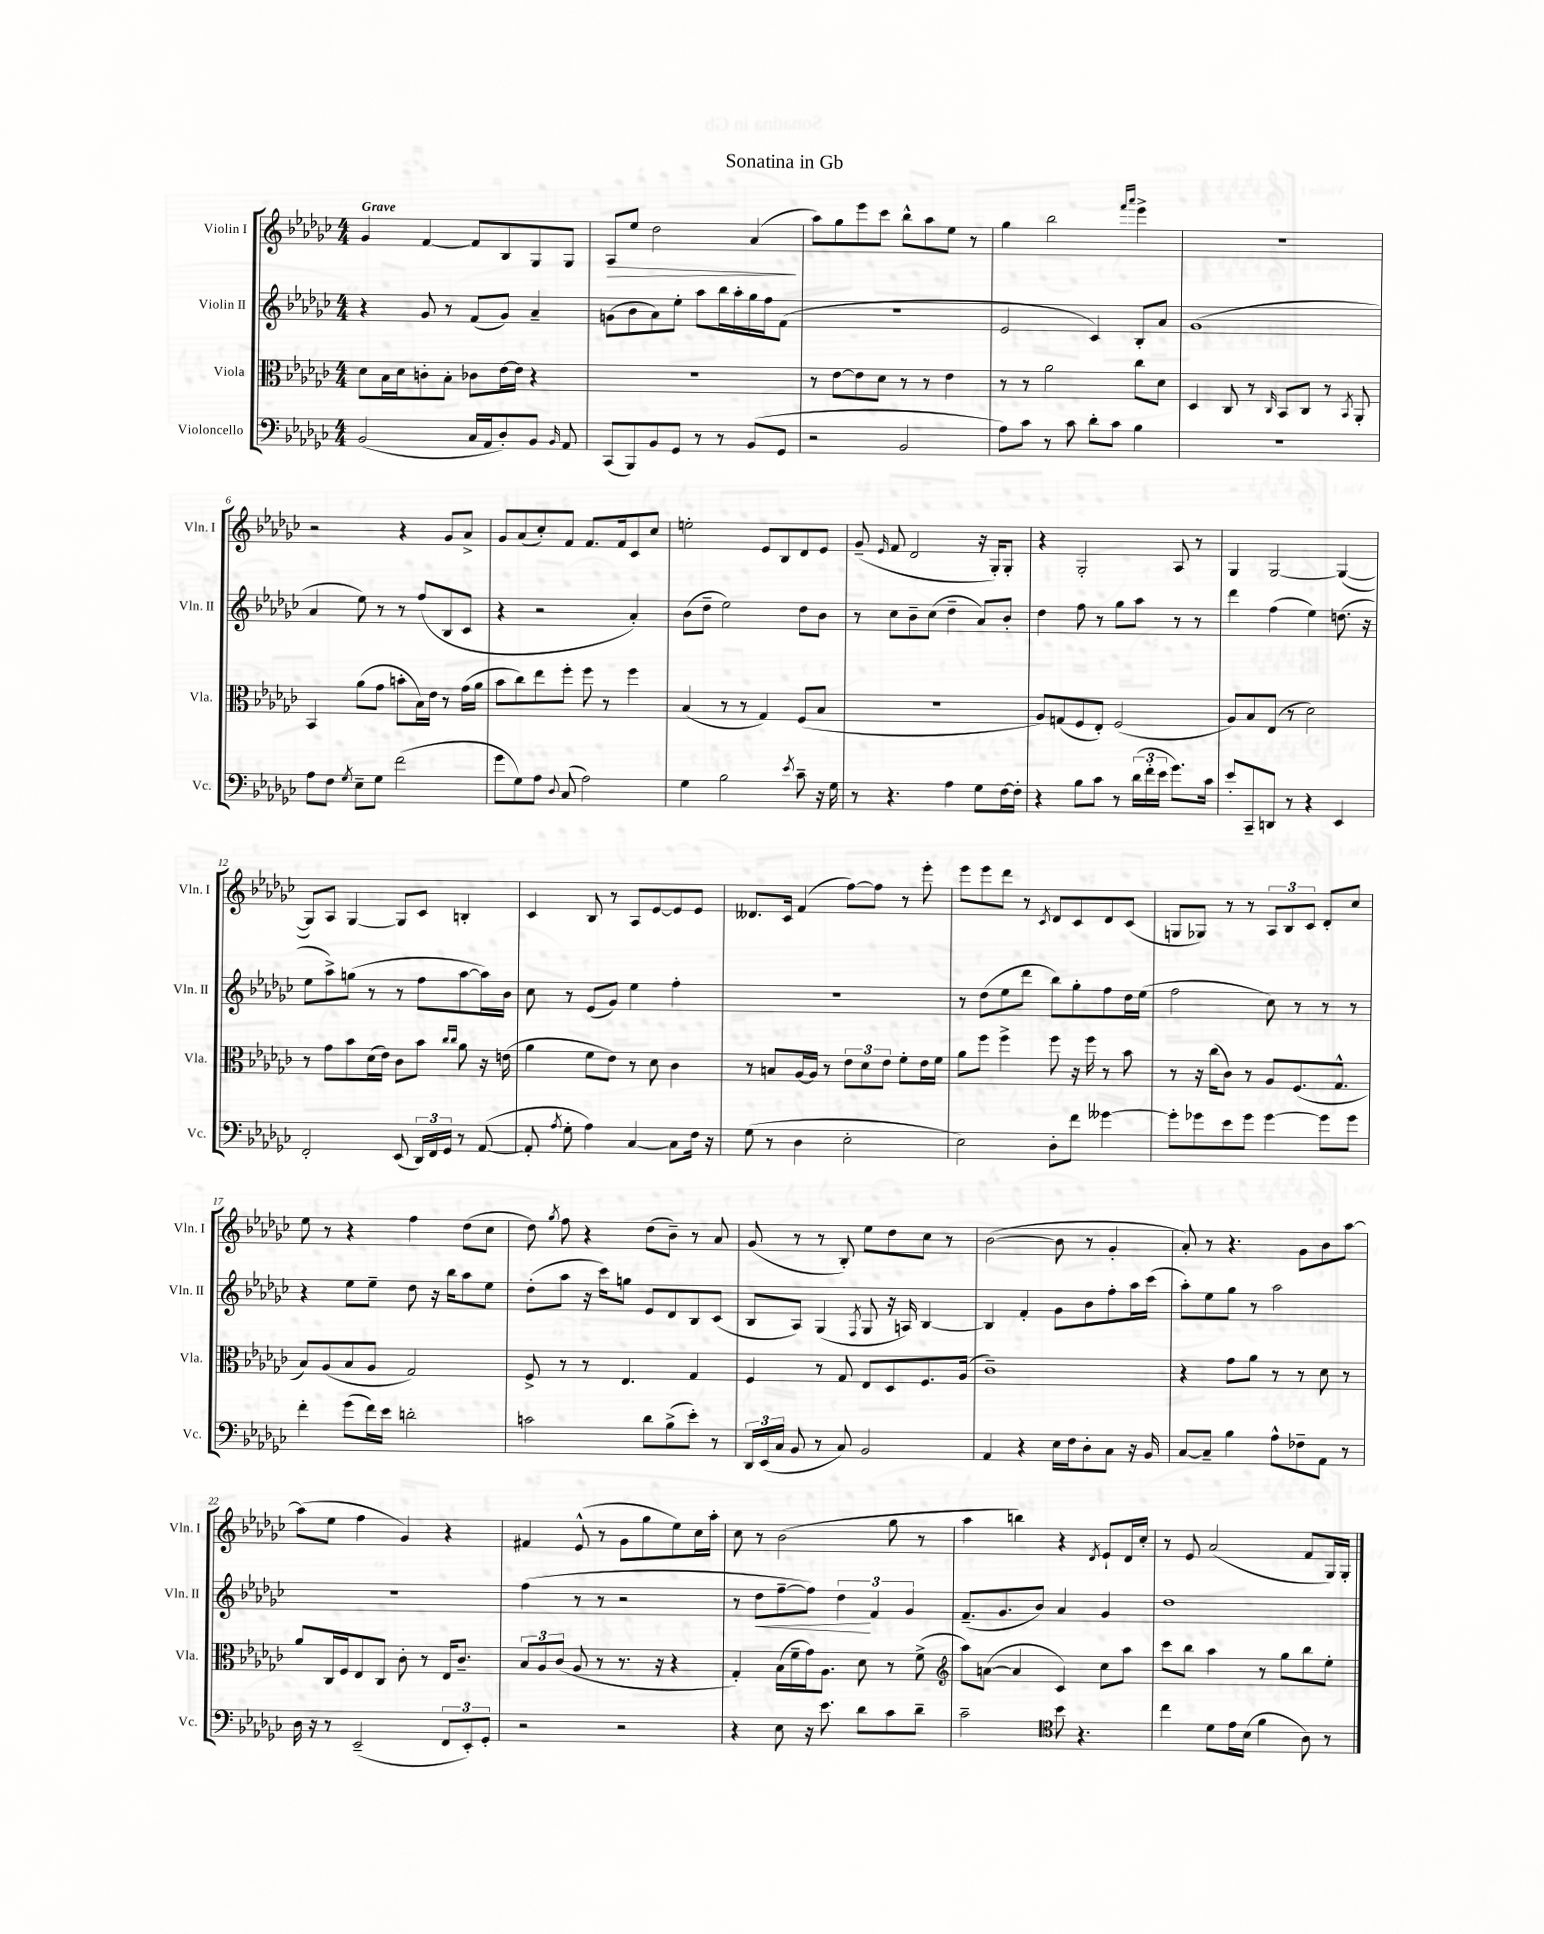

**kern	**kern	**kern	**kern
*staff4	*staff3	*staff2	*staff1
*clefF4	*clefC3	*clefG2	*clefG2
*k[b-e-a-d-g-c-]	*k[b-e-a-d-g-c-]	*k[b-e-a-d-g-c-]	*k[b-e-a-d-g-c-]
*M4/4	*M4/4	*M4/4	*M4/4
(2BB-	8d-	4r	4g-
.	16B-	.	.
.	16d-	.	.
.	8c'	8g-	[4f
.	8B-'	8r	.
16C-	8c-	(8f	8f]
16AA-	.	.	.
8D-')	[16e-	8g-)	8B-
.	16e-]	.	.
8BB-	4r	4a-~	8G-
16qqBB-	.	.	.
8AA-	.	.	8G-
=	=	=	=
(8CC-	1r	(8g	8A-
8BBB-)	.	8b-	8ee-
8BB-	.	8a-)	2dd-
8GG-	.	8ee-'	.
8r	.	8aa-	.
8r	.	16bb-	.
.	.	16aa-'	.
(8BB-	.	16gg-	(4a-
.	.	16ff	.
8GG-	.	(8f	.
=	=	=	=
2r	8r	1r	8aa-)
.	[8e-	.	8gg-
.	8e-]	.	8eee-
.	8d-	.	8ccc-
2BB-	8r	.	8bb-^^
.	8r	.	8aa-
.	4e-	.	8ee-
.	.	.	8r
=	=	=	=
8A-)	8r	2e-	4gg-
8c-	8r	.	.
8r	2a-	.	2bb-
8c-	.	.	.
8d-'	.	4c-)	.
8c-	.	.	.
.	.	.	16qqfff
.	.	.	16qqaaa-
4B-	8cc-	8B-'	4eee-^
.	8d-	8a-	.
=	=	=	=
1r	4D-	(1g-	1r
.	8C-	.	.
.	8r	.	.
.	16qqC-	.	.
.	8BB-	.	.
.	8C-	.	.
.	8r	.	.
.	8qBB-	.	.
.	8AA-'	.	.
=	=	=	=
8A-	4BB-	4a-	2r
8F	.	.	.
8qG-	.	.	.
8E-~	(8a-	8ee-)	.
8G-	8g-	8r	.
(2f	8b'	8r	4r
.	16B-)	(8ff	.
.	16e-	.	.
.	8r	8B-	8g-
.	(16g-	8c-	8a-^
.	16a-	.	.
=	=	=	=
8g-	8b-	4r	8g-
8G-)	8cc-)	.	(8a-
8A-	8ee-	2r	8cc-')
8qqD-	.	.	.
(8C-	8ff'	.	8f
2A-)	8ff	.	8.f
.	8r	.	.
.	.	.	16f
.	4ff	4a-')	8c-
.	.	.	8cc-
=	=	=	=
4G-	(4B-	(8b-	2ee'
.	.	8dd-~	.
2B-	8r	2ee-)	.
.	8r	.	.
.	4G-)	.	8e-
.	.	.	8B-
8qe-	.	.	.
8c-~	(8F	8dd-	8d-
16r	8B-	8b-	8e-
16G-	.	.	.
=	=	=	=
8r	1r	8r	(8g-~
.	.	.	16qqe-
4.r	.	8cc-	8f
.	.	8b-~	2d-
.	.	(8cc-	.
4A-	.	4dd-~	.
8G-	.	8a-)	16r
.	.	.	16G-')
[16F	.	8b-'	8G-'
16F']	.	.	.
=	=	=	=
4r	8A-)	4dd-	4r
.	(8G	.	.
8B-	8F	8ff	2G-'
8c-	8E-')	8r	.
8r	(2F	8gg-	.
(24d-	.	8aa-	.
24f'	.	.	.
24e-	.	.	.
8.g-)	.	8r	8A-
.	.	8r	8r
16c-	.	.	.
=	=	=	=
8e-'	8A-)	4ddd-	4G-
8CC-~	8B-	.	.
8DD	(8E-	(4ff	[2G-
8r	8r	.	.
4r	2d-)	4ee-)	.
4EE-	.	(8.dd	(4G-_
.	.	16r	.
=	=	=	=
2FF'	8r	8ee-	8G-])
.	8g-	8aa-^)	8A-
.	8b-	(8gg	[4G-
.	(16d-	8r	.
.	16e-)	.	.
(8EE-	8c-	8r	8G-]
24DD-)	8b-	8ff	8c-
24FF	.	.	.
24GG-	.	.	.
.	16qqcc-	.	.
.	16qqcc-	.	.
8r	8a-	[8aa-	4B'
([8AA-	16r	16aa-])	.
.	(16e	16b-	.
=	=	=	=
8AA-']	4a-	8cc-	4c-
8qA-	.	.	.
8G-'	.	8r	.
4A-)	8f	(8e-	8B-
.	8e-)	8g-)	8r
[4C-	8r	4ee-	8A-
.	8d-	.	[8e-
8C-]	4c-	4ff'	8e-]
16F	.	.	8e-
16r	.	.	.
=	=	=	=
(8G-	8r	1r	8.d--
8r	8B	.	.
.	.	.	16c-
4D-	[16A-	.	(4f
.	16A-]	.	.
.	8r	.	.
2E-'	12e-	.	[8ff)
.	12d-	.	.
.	.	.	8ff]
.	12e-	.	.
.	8f'	.	8r
.	16e-	.	8eee-'
.	16f	.	.
=	=	=	=
2E-)	8a-	8r	8eee-
.	8ff	(8dd-	8eee-
.	4ff^	8ee-	8ddd-
.	.	8ddd-	8r
.	.	.	8qc-
8D-'	8ff	8bb-)	8d-
8f	16r	8gg-'	8c-
.	16ff	.	.
[4g--	8r	8ff	8d-
.	8b-	16dd-	(8c-
.	.	(16ee-	.
=	=	=	=
8g--']	8r	2ff	8G
8g-	16r	.	8G-)
.	(16cc-	.	.
8e-	8c-)	.	8r
8g-	8r	.	8r
[4g-	8A-	8cc-)	12A-
.	.	.	12B-
.	(8.F	8r	.
.	.	.	12c-
8g-]	.	8r	8d-'
.	8.G-^^	.	.
8g-	.	8r	8cc-
=	=	=	=
4f'	8B-)	4r	8ee-
.	(8A-	.	8r
(8g-	8B-	8ee-	4r
16f)	8A-	8ee-~	.
16e-	.	.	.
2d'	2G-)	8dd-	4ff
.	.	16r	.
.	.	16bb-	.
.	.	8aa-	(8dd-
.	.	8ee-	8cc-
=	=	=	=
2c	8F^	(8dd-'	8dd-)
.	.	.	8qgg-
.	8r	8aa-	8ff
.	8r	16r	4r
.	.	16ccc-)	.
.	4.E-	8gg	.
8d-	.	8e-	(8dd-
(8B-^	.	8d-	8b-~)
8e-')	4G-	8B-	8r
8r	.	(8c-	8a-
=	=	=	=
24DD-	4F	8B-	(8g-
(24EE-	.	.	.
24C-	.	.	.
8BB-	.	8A-)	8r
8r	8r	(4G-	8r
8C-)	8G-	.	8B-')
.	.	8qF	.
2BB-	8E-	8G-	8ee-
.	8D-	16r	8dd-
.	.	16A)	.
.	8.F	[4B-	8cc-
.	.	.	8r
.	(16A-	.	.
=	=	=	=
4AA-	1c-~)	4B-]	([2b-
4r	.	4f'	.
16E-	.	8g-	8b-]
16F	.	.	.
8D-'	.	8b-	8r
8C-	.	8ff'	4g-'
16r	.	16aa-	.
16BB-	.	(16ccc-	.
=	=	=	=
[8C-	4r	8aa-')	8a-')
8C-~]	.	8ee-	8r
4B-	8g-	8gg-	4.r
.	8a-	8r	.
8A-^^	8r	2aa-	.
8F-~	8r	.	8g-
8AA-	8d-	.	8b-
8r	8r	.	[8aa-
=	=	=	=
16D-	8a-	1r	(8aa-]
16r	.	.	.
8r	16C-	.	8ee-
.	16F	.	.
(2EE-~	8E-	.	4ff
.	8C-	.	.
.	8c-'	.	4g-)
.	8r	.	.
12FF	16E-	.	4r
.	8.c-~	.	.
12EE-')	.	.	.
12GG-'	.	.	.
=	=	=	=
2r	12B-	(4ff	4f#
.	12A-	.	.
.	(12c-	.	.
.	8A-	8r	(8e-^^
.	8r	8r	8r
2r	8.r	2r	8g-
.	.	.	8gg-
.	16r	.	.
.	4r	.	8ee-)
.	.	.	16cc-
.	.	.	16aa-'
=	=	=	=
4r	4G-')	8r	8cc-
.	.	8dd-	8r
8E-	(16B-	[8ff~	(2b-
.	16f~	.	.
16r	16g-)	8ff])	.
8.e-	8.A-	.	.
.	.	6dd-	.
8d-	8d-	.	.
.	.	6f	.
8c-	8r	.	8gg-
.	.	6g-	.
8d-~	(8f^	.	8r
=	=	=	=
*	*clefG2	*	*
2c-~	8aa-)	(8.f~	4aa-
.	([8a	.	.
.	.	8.g-	.
.	4a]	.	4bb)
.	.	8b-)	.
*clefC4	*	*	*
8b-	4c-)	4a-	4r
4.r	.	.	.
.	.	.	8qd-
.	8cc-	4g-	8e-`
.	8aa-	.	16d-
.	.	.	16cc-'
=	=	=	=
4cc-	8ccc-	1dd-	8r
.	8bb-	.	8e-
8d-	4aa-	.	(2a-
16e-	.	.	.
(16B-	.	.	.
4f	8r	.	.
.	8gg-	.	.
8A-)	8bb-	.	8f
8r	8ee-'	.	16G-)
.	.	.	16G-'
==	==	==	==
*-	*-	*-	*-
